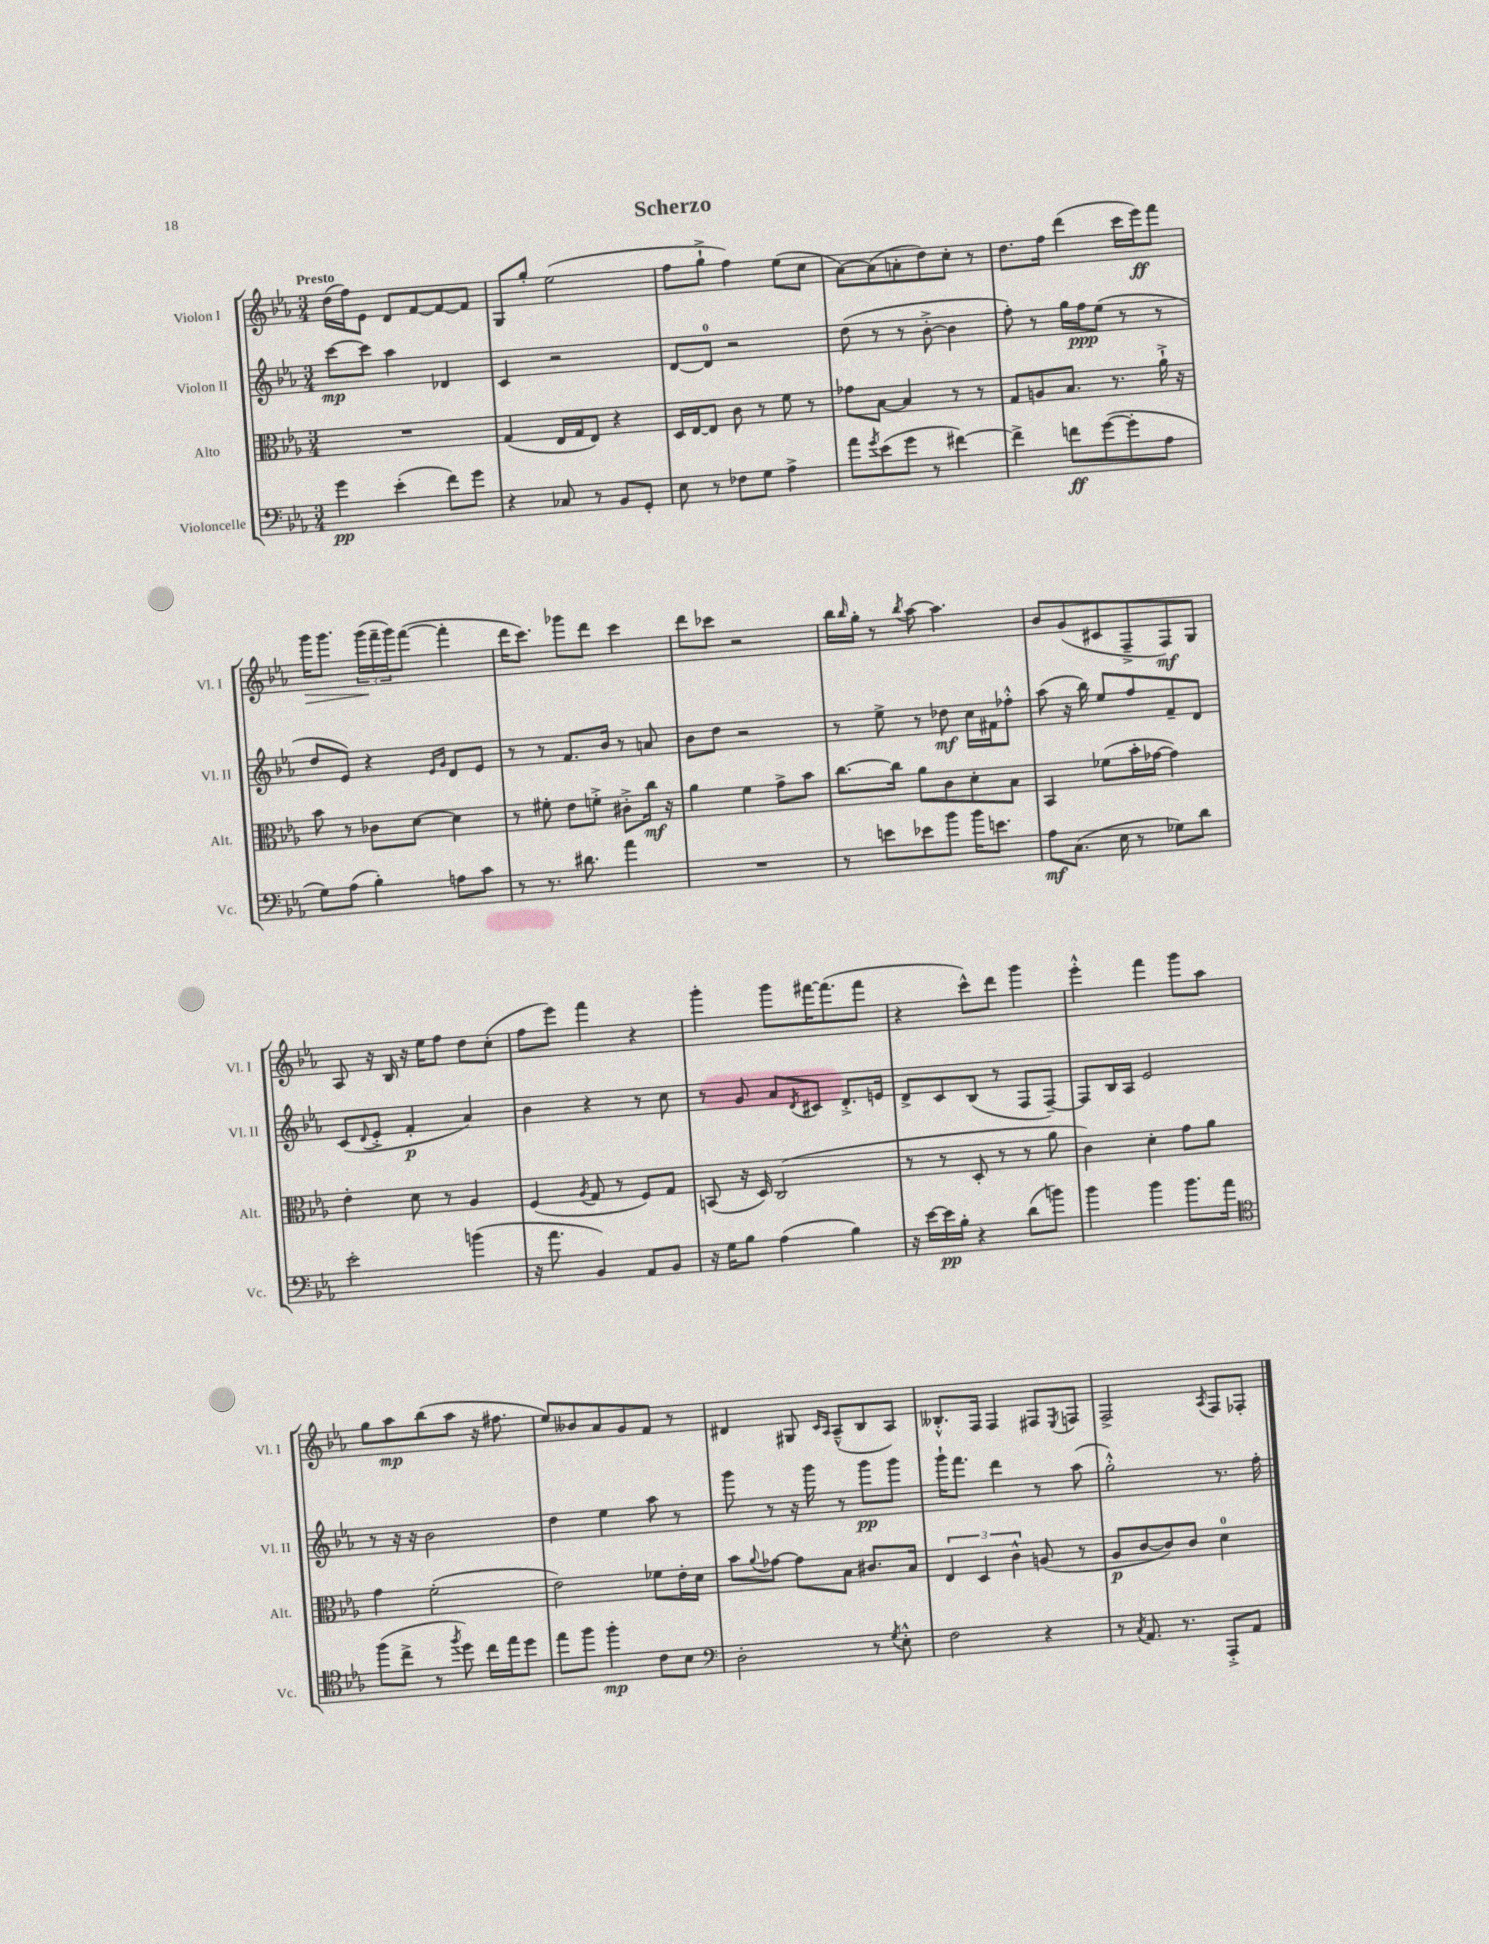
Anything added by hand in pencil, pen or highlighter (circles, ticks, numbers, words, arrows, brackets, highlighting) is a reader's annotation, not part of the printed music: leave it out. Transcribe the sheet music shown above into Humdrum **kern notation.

**kern	**kern	**kern	**kern
*staff4	*staff3	*staff2	*staff1
*clefF4	*clefC3	*clefG2	*clefG2
*k[b-e-a-]	*k[b-e-a-]	*k[b-e-a-]	*k[b-e-a-]
*M3/4	*M3/4	*M3/4	*M3/4
4g	2.r	[8ccc	(16dd
.	.	.	16ff)
.	.	8ccc]	8e-
(4e-'	.	4aa-	8d
.	.	.	[8f
8f)	.	4d-	8f_
8g	.	.	8f]
=	=	=	=
4r	(4G	4c	8G
.	.	.	8gg'
8C-	16E-	2r	(2ee-
.	16G	.	.
8r	8E-)	.	.
8BB-	4r	.	.
8GG'	.	.	.
=	=	=	=
8E-	16D	[8d	8ff
.	[16E-	.	.
8r	8E-]	8d]	8gg`^
8F-	8c	2r	4ff)
8G	8r	.	.
4A-^	8f	.	(8ee-
.	8r	.	8cc
=	=	=	=
8a-	8g-	(8dd	[8a-)
8qg	.	.	.
(8e-	[8B-	8r	(8a-]
8g	4B-]	8r	8a'
8r	.	[8b-'^	8dd)
[4f#)	8r	4b-]	8cc'
.	8r	.	8r
=	=	=	=
4f#^]	8G	8ff')	8.dd
.	8A	8r	.
.	.	.	16ff
8f	8.B-	16gg	(4ddd
.	.	16ff	.
([8g	.	(8ee-	.
.	8.r	.	.
8g']	.	8r	16ccc
.	.	.	16eee-)
8A-	16a-`^	8r	8fff
.	16r	.	.
=	=	=	=
8G)	8b-	8dd	16ggg
.	.	.	8.ggg
(8A-	8r	8e-)	.
4B-')	8c-	4r	(24ggg
.	.	.	24fff~
.	.	.	24ggg)
.	[8d	.	([8fff
.	.	16qqe-	.
.	.	16qqg	.
8A	4d]	8d	4fff']
8c	.	8e-	.
=	=	=	=
8r	8r	8r	16ddd
.	.	.	8.ccc)
8.r	8f#'	8r	.
.	8e-	8.f	8ggg-
8.d#	.	.	.
.	8f'^	.	8ddd
.	.	16b-	.
4a-	8c#'^	8r	4ccc
.	16cc	8a	.
.	16r	.	.
=	=	=	=
2.r	4a-	8b-	8ddd
.	.	8dd	8ccc-
.	4f	2r	2r
.	8g^	.	.
.	8b-	.	.
=	=	=	=
8r	[8.cc	8r	16bb-
.	.	.	16qqbb-
.	.	.	16gg'
8e	.	8ee-^	8r
.	16cc]	.	.
.	.	.	8qbb-
8e-	8a-	8r	[8aa-
8b-	8c	8dd-	4.aa-]
16b-	8d'	16cc	.
8.e	.	16f#	.
.	8B-	8ff-'^^	.
=	=	=	=
8A-	4BB-	(8aa-	8b-
(8.C	.	16r	(8g
.	.	16bb-)	.
.	(8f-	8ee-	8c#
16E-	.	.	.
8r	16b-'	8ff	8F~^
.	[16g-	.	.
8G-)	4g-])	8f~	8F)
8d	.	8d	8G
=	=	=	=
2e-'	4e-'	(8c	8A-
.	.	8qqd	.
.	.	8e-'^	16r
.	.	.	16B-
.	8d	4f'	16r
.	.	.	16ee-
.	8r	.	8ff
(4b	4A-	4a-)	8dd
.	.	.	(8cc'
=	=	=	=
16r	(4F	4b-	8ff
8.a-	.	.	.
.	.	.	8eee-)
.	8qA-	.	.
4BB-)	8G	4r	4fff
.	8r	.	.
8AA-	8F)	8r	4r
8BB-	8G	8cc	.
=	=	=	=
16r	(8BB	8r	4ggg'
16G	.	.	.
8B-	16r	8g	.
.	16D)	.	.
(4A-	(2C	8a-	8ggg
.	.	8qd	.
.	.	8c#	[16fff#
.	.	.	(8.fff#]
4B-)	.	8.d'^	.
.	.	.	8fff#
.	.	16e	.
=	=	=	=
16r	8r	8d^	4r
[16e-	.	.	.
16e-]	8r	8c	.
16B-'	.	.	.
4r	8D'	(8B-	8ccc^^)
.	8r	8r	8ddd
(8d	8r	8F	4ggg
8b)	8a-	[8F~)	.
=	=	=	=
4b-	4c)	8F]	4eee-'^^
.	.	16B-	.
.	.	16A-	.
4b-	4d'	2e-	4fff
8.b-	8g	.	8ggg
.	8a-	.	8aa-
16a-	.	.	.
=	=	=	=
*clefC4	*	*	*
(8ff	4g	8r	8gg
8cc^	.	16r	8aa-
.	.	16r	.
8r	(2f'	2b-	(8bb-
8qff	.	.	.
8dd)	.	.	8aa-
16cc	.	.	16r
16ee-	.	.	8.ff#
8dd	.	.	.
=	=	=	=
8ee-	2e-)	4dd	8ee-)
8ff	.	.	8b--
4ff'	.	4ee-	8a-
.	.	.	8g
8c	8f-	8aa-	8f
8B-	16e-'	8r	8r
.	16d	.	.
=	=	=	=
*clefF4	*	*	*
2D'	8b-	8ggg	4d#
.	8qqa-	.	.
.	[8g-	8r	.
.	8g-]	16r	8G#
.	.	16ggg	.
.	.	.	16qqc
.	.	.	16qqA-
.	8B-	8r	(8A-~^^
8r	8.c#	8ggg	8B-
8qG	.	.	.
8E-'^^	.	8ggg	8A-)
.	16B-	.	.
=	=	=	=
2F	6E-	16ggg`	8.B--'^^
.	.	8.fff	.
.	6D	.	.
.	.	.	16F
.	.	4ddd	4F
.	6c^^	.	.
4r	(8A	8r	8F#
.	.	.	8qE-
.	8r	(8aa-	8F
=	=	=	=
8r	8A-	2gg'^^)	2F^
8qC	.	.	.
8.AA-	[8c	.	.
.	8c])	.	.
8.r	.	.	.
.	8c	.	.
.	.	.	8qA-
8AAA-'^	4d	8.r	8F
8AA-	.	.	8F-'
.	.	16ff'	.
==	==	==	==
*-	*-	*-	*-
